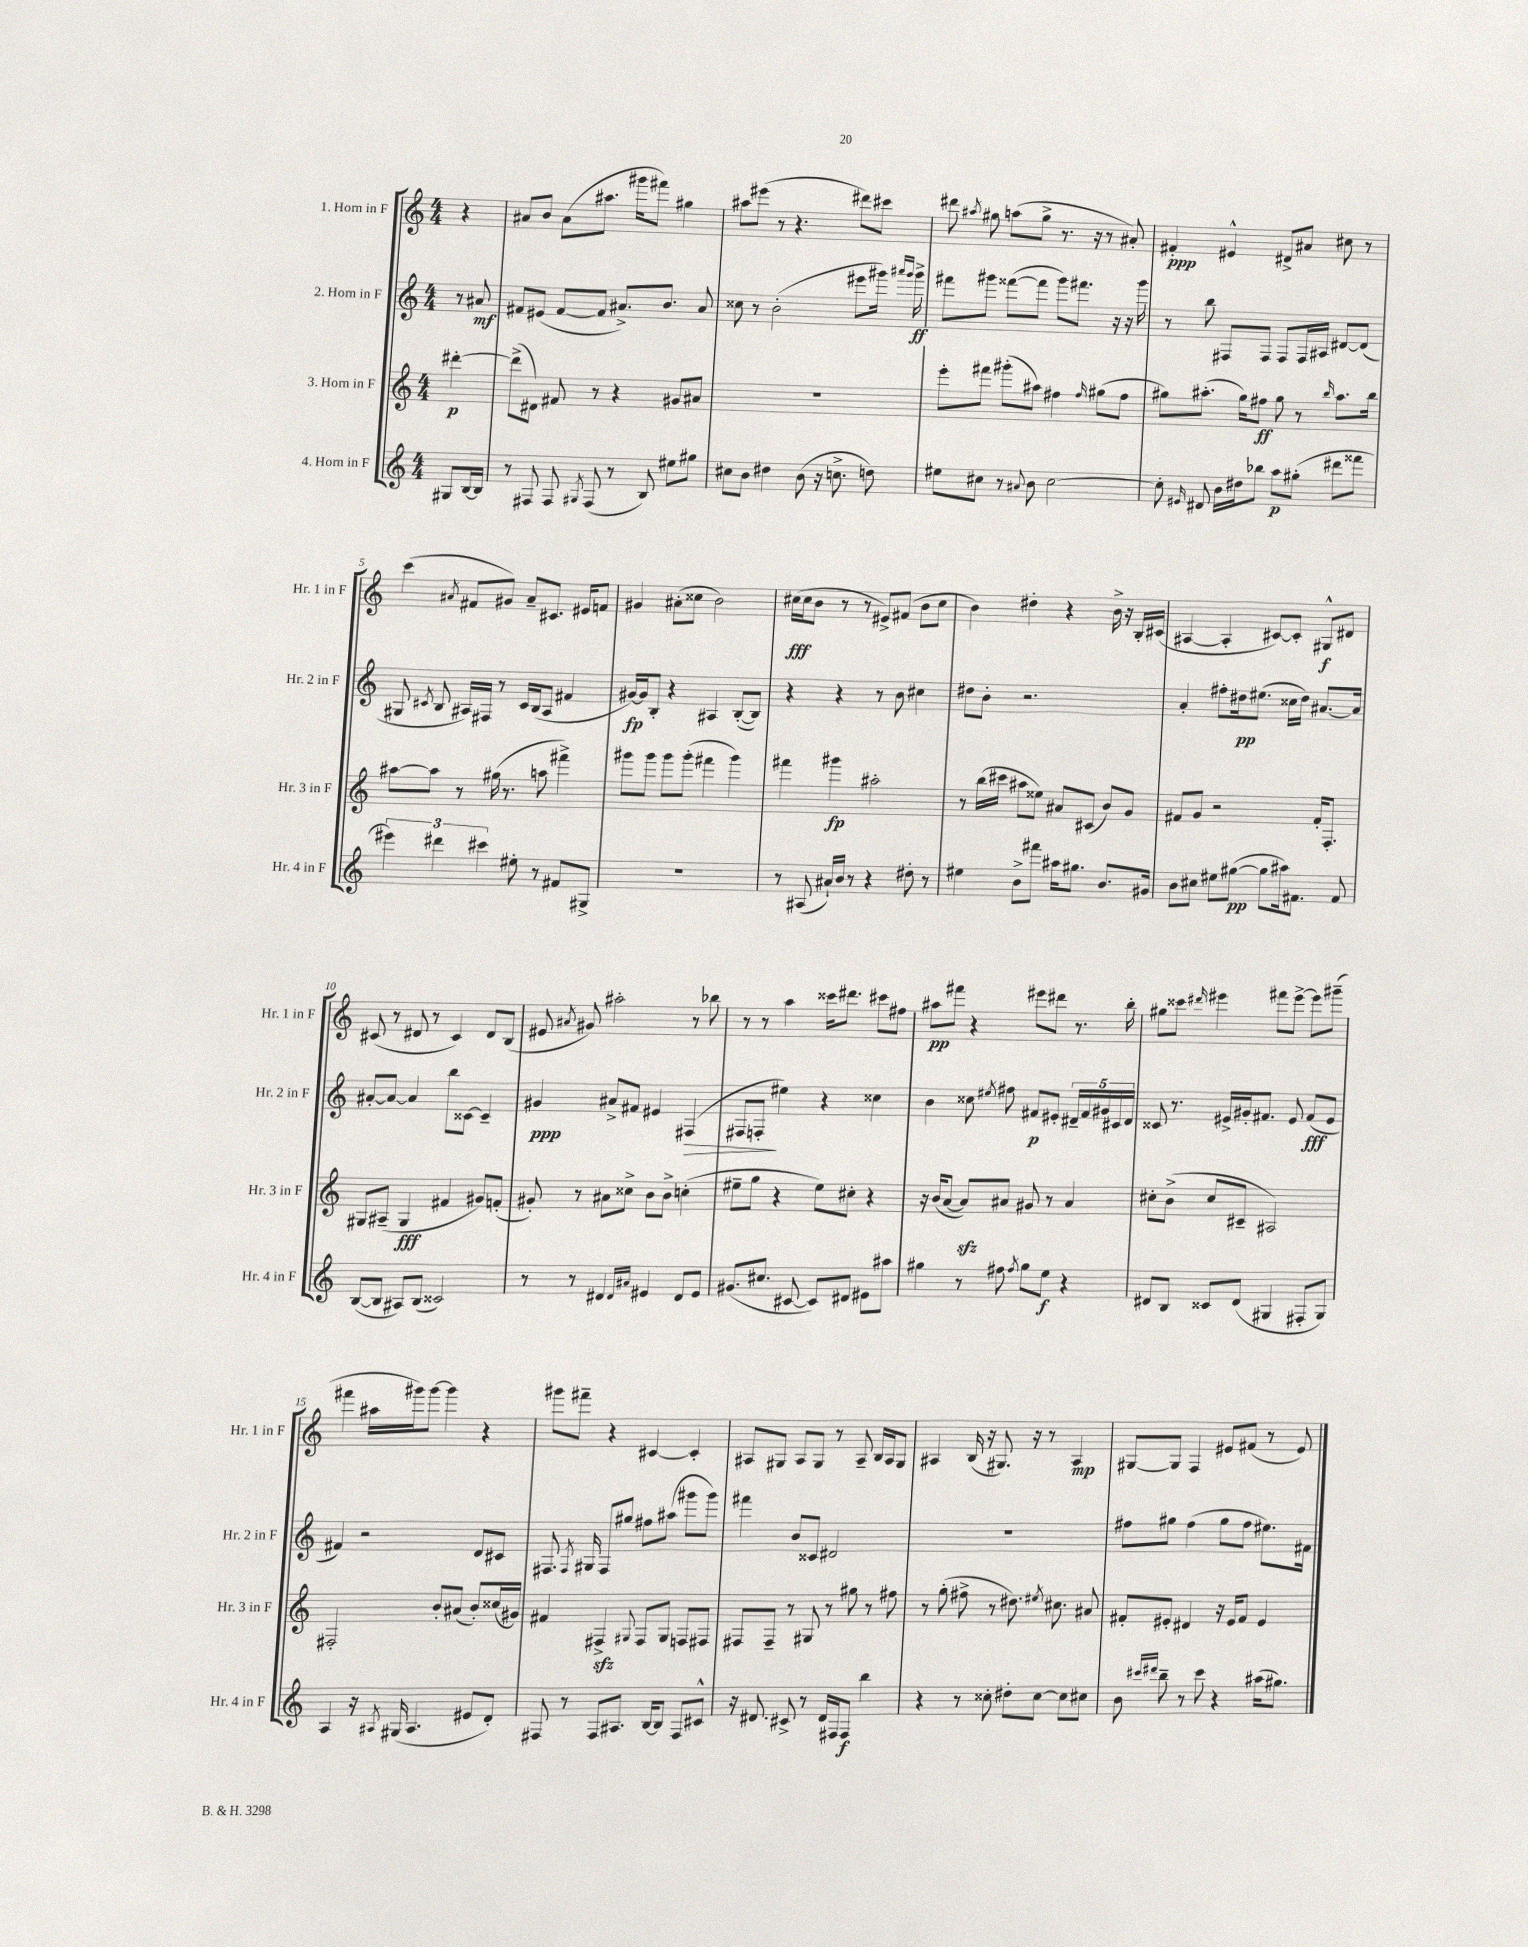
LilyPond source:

<<
\new StaffGroup <<
\new Staff = "s0" \with { instrumentName = "1. Horn in F" shortInstrumentName = "Hr. 1 in F" } {
    \clef treble \key c \major \numericTimeSignature \time 4/4 \partial 4
    \autoBeamOff r4 |
    ais'8[ b'8] ais'8[( ais''8.] gis'''16[ fis'''8]) gis''4 |
    ais''8[ eis'''8]( r8 r4. dis'''8[) cis'''8] |
    dis'''8 \acciaccatura { ais''8 } gis''8 a''8[( gis''8]-> r8. r16 r8 ais'8-.) |
    fis'4-.\ppp eis'4-^ dis'8[-> ais'8] cis''8 r8 |
    c'''4( \acciaccatura { ais'8 } fis'8[ gis'8]) ais'8[-- cis'8.] eis'16[ f'8] |
    gis'4 ais'8[-.( cisis''8] b'2) |
    cis''16[\fff( cis''16 b'8] r8 r8 eis'8[->) fis'8]( b'8[ cis''8] |
    b'4) dis''4-. r4 b'16-> r16 b16[-. cis'16]( |
    ais4~ ais4-. cis'8[~) cis'8]-. gis8[-^\f dis'8] |
    cis'8( r8 dis'8 r8 cis'4) dis'8[ b8]( |
    eis'8 \acciaccatura { ais'8 } gis'8) ais''2-. r8 bes''8 |
    r8 r8 a''4 cisis'''16[ dis'''8.] cis'''8[ fis''8] |
    ais''8[\pp fis'''8] r4 eis'''8[ dis'''8] r8. b''16-. |
    gis''8[ cisis'''8] \grace { dis'''16 } eis'''4 fis'''8[ eis'''8]~-> eis'''8[ gis'''8]--( |
    fis'''4 ais''16[ gis'''16) gis'''8]~ gis'''4 r4 |
    gis'''8[ fis'''8]-- r4 cis'4~ cis'4-. |
    ais8[ gis8] ais8[ gis8] r8 ais8-- b16[ ais16 gis8] |
    ais4 b16( r16 gis8.) r16 r8 ais4\mp |
    gis8[~ gis8] f4 eis'8[ fis'8]( r8 eis'8) \bar "|." |
}
\new Staff = "s1" \with { instrumentName = "2. Horn in F" shortInstrumentName = "Hr. 2 in F" } {
    \clef treble \key c \major \numericTimeSignature \time 4/4 \partial 4
    \autoBeamOff r8 ais'8\mf |
    fis'8[ eis'8]( fis'8[~ fis'8] ais'8.[->) b'8.] ais'8 |
    cisis''8 r8 b'2-.( eis'''8[ gis'''16]) \grace { ais'''16[ gis'''16] } gis'''16->\ff |
    fis'''8[ gis'''8] fisis'''8[~( fisis'''8] gis'''8[) fis'''8.] r16 r16 gis'''16 |
    r8 b''8 fis8[ fis8] fis8[ fis16 ais16] dis'8[~ dis'8]( |
    gis8 \acciaccatura { cis'8 } b8 ais16[) fis16] r8 cis'16[ b16( ais8] fis'4 |
    gis'16[~\fp) gis'16 b8]-. r4 ais4 b8[~-.( b8]) |
    r4 r4 r8 b'8 cis''4 |
    dis''8[ b'8]-. r2. |
    a'4-. fis''8[-. dis''16\pp eis''8.]( cisis''16[ dis''16]) ais'8.[~ ais'16] |
    ais'8[~-. ais'8]~ ais'4 b''8[ cisis'8]~ cisis'4-- |
    gis'4\ppp ais'8[-> fis'8] eis'4 fis4\>( |
    fis8[ f8]-.\! eis''4) r4 cisis''4 |
    b'4 cisis''8 \acciaccatura { eis''8 } fis''8 fis'8[\p eis'8]-. \tuplet 5/4 { dis'16[-- fis'16 gis'16 cis'16 dis'16] } |
    cisis'8 r8. eis'16[-> gis'16-. fis'8.] eis'8 fis'8[\fff( eis'8] |
    fis'4) r2 d'8[ cis'8] |
    fis8. \acciaccatura { fis8 } gis16 fis8[ gis''8] fis''8[ ais''8]( gis'''8[ gis'''8]) |
    fis'''4 b'8[ cisis'8] dis'2 |
    R1 |
    fis''8[ gis''8] fis''4( gis''8[ fis''8] eis''8.[) fis'16] \bar "|." |
}
\new Staff = "s2" \with { instrumentName = "3. Horn in F" shortInstrumentName = "Hr. 3 in F" } {
    \clef treble \key c \major \numericTimeSignature \time 4/4 \partial 4
    \autoBeamOff dis'''4~-.\p |
    dis'''8[->( dis'8]) fis'8 r8 r4 gis'8[ ais'8] |
    R1 |
    e'''8[-. fis'''8] gis'''8[-.( ais''8]) fis''4 \grace { fis''16 } gis''8[( fis''8] |
    gis''8[) ais''8.]-.( gis''16[) fis''8]\ff gis''8 r8 \grace { b''16 } ais''8.[ b''16] |
    ais''8[~ ais''8] r8 gis''16( r8. a''8 fis'''4->) |
    gis'''8[ gis'''8] gis'''8[ gis'''8]-.( fis'''4 gis'''4) |
    fis'''4 gis'''4\fp ais''2-. |
    r8 b''16[( cis'''16] ais''8[ eisis''8]) ais'8[ cis'8]( b'8[) g'8] |
    fis'8[ g'8] r2 fis'16[-. f8.]-. |
    gis8[ ais8]--( gis4\fff fis'4 gis'8[) f'8]-.( |
    gis'8-.) r8 ais'8[ cisis''8]-> b'8[ b'8]-> c''4-.( |
    eis''8[-- g''8] r4 eis''8[) cis''8]-. r4 |
    r16 b'16[( a'8]~ a'8[\sfz) ais'8] gis'8 r8 ais'4 |
    cis''8[-. b'8]->( cis''8[ cis'8]-- ais2) |
    fis2-. b'8[-. ais'8]( b'8[-.) cisis''16( gis'16]) |
    fis'4 fis4->\sfz \appoggiatura { gis8 } fis8[ gis8] f8[ fis8] |
    fis8[ fis8]-- r8 gis8 r8 gis''8 r8 fis''8 |
    r8 g''8-.( fis''8-> r8 dis''8.) \acciaccatura { eis''8 } cis''8. ais'8 |
    fis'8[-. eis'8]-. dis'4 r16 eis'16[ fis'8] eis'4 \bar "|." |
}
\new Staff = "s3" \with { instrumentName = "4. Horn in F" shortInstrumentName = "Hr. 4 in F" } {
    \clef treble \key c \major \numericTimeSignature \time 4/4 \partial 4
    \autoBeamOff gis8[ b16~ b16] |
    r8 fis8 fis8 \acciaccatura { gis8 } fis8( r8 b8) eis''8[ gis''8] |
    cis''8[ b'8] dis''4 b'8( r16 c''8.-> d''8) |
    eis''8[ cis''8] r8 \appoggiatura { ais'8 } b'8 cis''2~ |
    cis''8-. \grace { eis'16 } dis'8 b'16[ dis''16 bes''8] a''8[\p gis''8]-.( dis'''8[ fisis'''8] |
    \tuplet 3/2 { eis'''4) dis'''4 cis'''4 } eis''8-. r8 fis'8[ gis8]-> |
    R1 |
    r8 ais8( ais'16[-!) b'16] r8 r4 dis''8-. r8 |
    eis''4 b'8[-> fis'''8] ais''16[ gis''8.] b'8.[ gis'16] |
    b'8[ cis''8] eis''8[ gis''8]~\pp( gis''8[ ais''16) fis'8.] fis'8 |
    b8[~( b8] ais8[) b8]( cisis'2) |
    r8 r8 dis'4 \grace { dis'16[ ais'16] } eis'4 dis'8[ eis'8] |
    gis'8.[( cis''8.] cis'8~ cis'8[) dis'8] eis'8[ ais''8] |
    gis''4 r8 fis''8 \acciaccatura { fis''8 } gis''8[ e''8]\f r4 |
    dis'8[ b8] cisis'8[ dis'8]( gis4 fis8[-. gis8]) |
    a4 r16 \acciaccatura { ais8 } gis16( ais4. eis'8[ d'8]-.) |
    fis8 r8 fis8[ ais8.] b16[~ b8] fis8[ cis'8]-^ |
    r16 dis'8. cis'8-> r8 dis'16[ fis16 fis8]\f b''4 |
    r4 r8 cisis''8-. dis''8[-. cisis''8]~ cisis''8[ cis''8] |
    b'8 \grace { cis'''16[ dis'''16] } b''8-- r8 cis'''8 r4 ais''16[( gis''8.]) \bar "|." |
}
>>
>>
